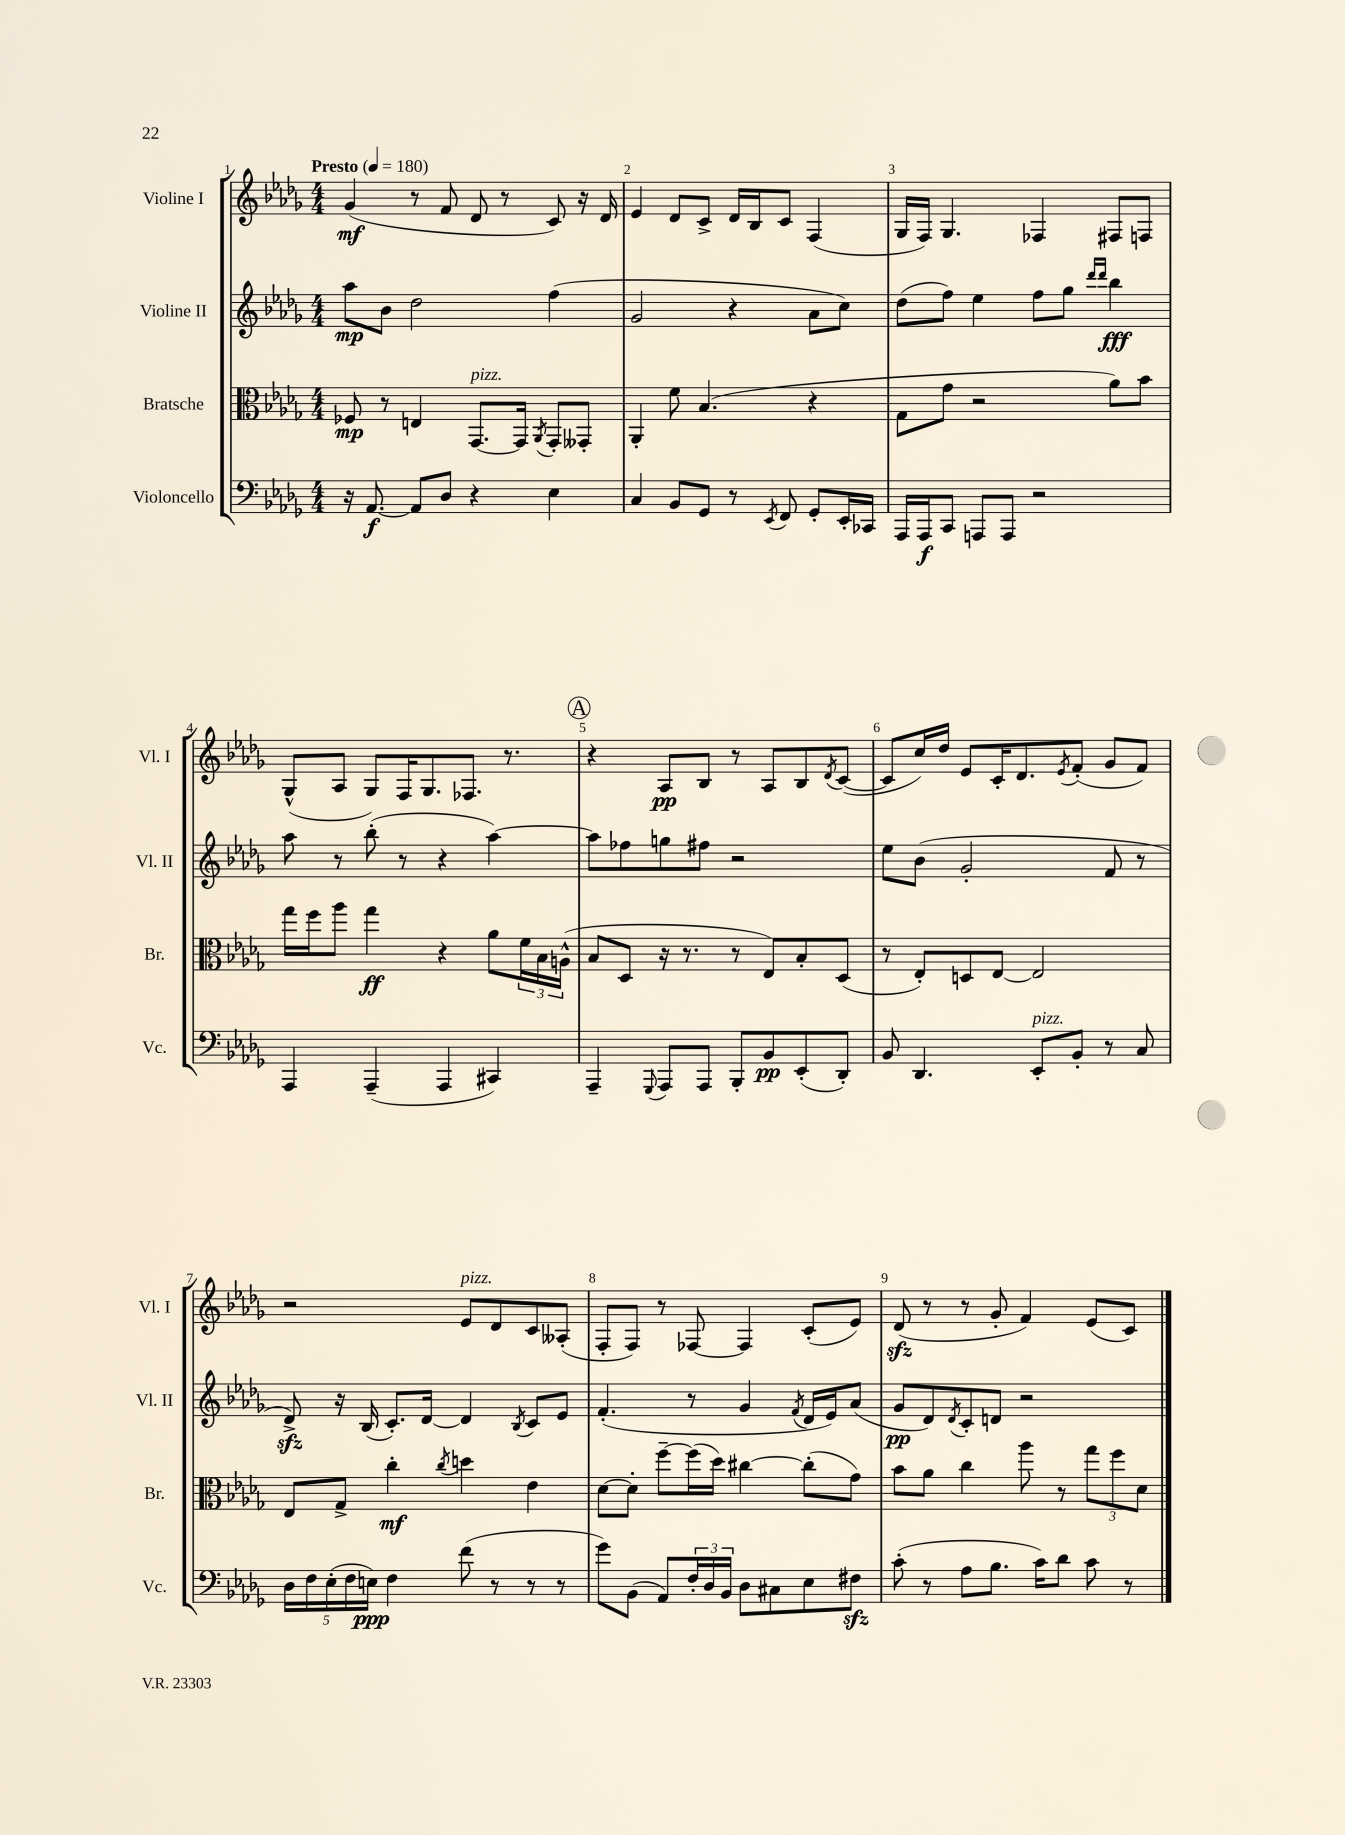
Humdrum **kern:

**kern	**kern	**kern	**kern
*staff4	*staff3	*staff2	*staff1
*clefF4	*clefC3	*clefG2	*clefG2
*k[b-e-a-d-g-]	*k[b-e-a-d-g-]	*k[b-e-a-d-g-]	*k[b-e-a-d-g-]
*M4/4	*M4/4	*M4/4	*M4/4
*MM180	*MM180	*MM180	*MM180
16r	8F-	8aa-	(4g-
[8.AA-	.	.	.
.	8r	8b-	.
8AA-]	4E	2dd-	8r
8D-	.	.	8f
4r	[8.GG-	.	8d-
.	.	.	8r
.	16GG-]	.	.
.	8qAA-	.	.
4E-	8GG-'	(4ff	8c)
.	8GG--'	.	16r
.	.	.	16d-
=	=	=	=
4C	4AA-'	2g-	4e-
8BB-	8f	.	8d-
8GG-	(4.B-	.	8c^
8r	.	4r	16d-
.	.	.	16B-
8qEE-	.	.	.
8FF	.	.	8c
8GG-'	4r	8a-	(4F
16EE-'	.	8cc)	.
16CC-	.	.	.
=	=	=	=
16AAA-	8G-	(8dd-	16G-
16AAA-	.	.	16F)
8CC	8g-	8ff)	4.G-
8AAA	2r	4ee-	.
8AAA	.	.	.
2r	.	8ff	4F-
.	.	8gg-	.
.	.	16qqddd-	.
.	.	16qqddd-	.
.	8a-)	4bb-	8F#
.	8b-	.	8F
=	=	=	=
4AAA-	16gg-	8aa-	(8G-^^
.	16ff	.	.
.	8aa-	8r	8A-
(4AAA-~	4gg-	(8bb-'	8G-)
.	.	8r	16F
.	.	.	8.G-
4AAA-	4r	4r	.
.	.	.	8.F-
4CC#)	8a-	[4aa-)	.
.	.	.	8.r
.	24f	.	.
.	24B-	.	.
.	(24A^^	.	.
=	=	=	=
4AAA-~	8B-	8aa-]	4r
.	8D-	8ff-	.
8qqGGG-	.	.	.
8AAA-	16r	8gg	8A-
.	8.r	.	.
8AAA-	.	8ff#	8B-
8BBB-'	8r	2r	8r
8BB-	8E-)	.	8A-
(8EE-'	8B-'	.	8B-
.	.	.	8qd-
8DD-')	(8D-	.	([8c
=	=	=	=
8BB-	8r	8ee-	8c]
4.DD-	8E-')	(8b-	16cc)
.	.	.	16dd-
.	8D	2g-'	8e-
.	[8E-	.	16c'
.	.	.	8.d-
8EE-'	2E-]	.	.
.	.	.	8qe-
8BB-'	.	.	(8f'
8r	.	8f	8g-
8C	.	8r	8f)
=	=	=	=
20D-	8E-	8d-^)	2r
20F	.	.	.
(20E-'	.	.	.
.	8G-^	16r	.
20F	.	.	.
.	.	(16B-	.
20E)	.	.	.
4F	4cc'	8.c')	.
.	.	[16d-	.
.	8qcc	.	.
(8f	4dd	4d-]	8e-
8r	.	.	8d-
.	.	8qB-	.
8r	4e-	8c	8c
8r	.	8e-	(8A--'
=	=	=	=
8g-)	[8d-	(4.f'	8F'
(8BB-	8d-']	.	8F)
8AA-)	[8ff~	.	8r
24F'	(16ff]	8r	[8F-
24D-	.	.	.
.	16dd-)	.	.
24BB-	.	.	.
8D-	[4cc#	4g-	4F-]
8C#	.	.	.
.	.	8qf	.
8E-	(8cc#']	16d-	(8c'
.	.	16e-)	.
8F#	8g-)	(8a-	8e-)
=	=	=	=
(8c'	8b-	8g-	(8d-
8r	8a-	8d-)	8r
.	.	8qd-	.
8A-	4cc	8c'	8r
8.B-	.	8d	8g-'
.	8aa-	2r	4f)
16c)	.	.	.
8d-	8r	.	.
8c	12gg-	.	(8e-
.	12ff	.	.
8r	.	.	8c)
.	12d-	.	.
==	==	==	==
*-	*-	*-	*-
